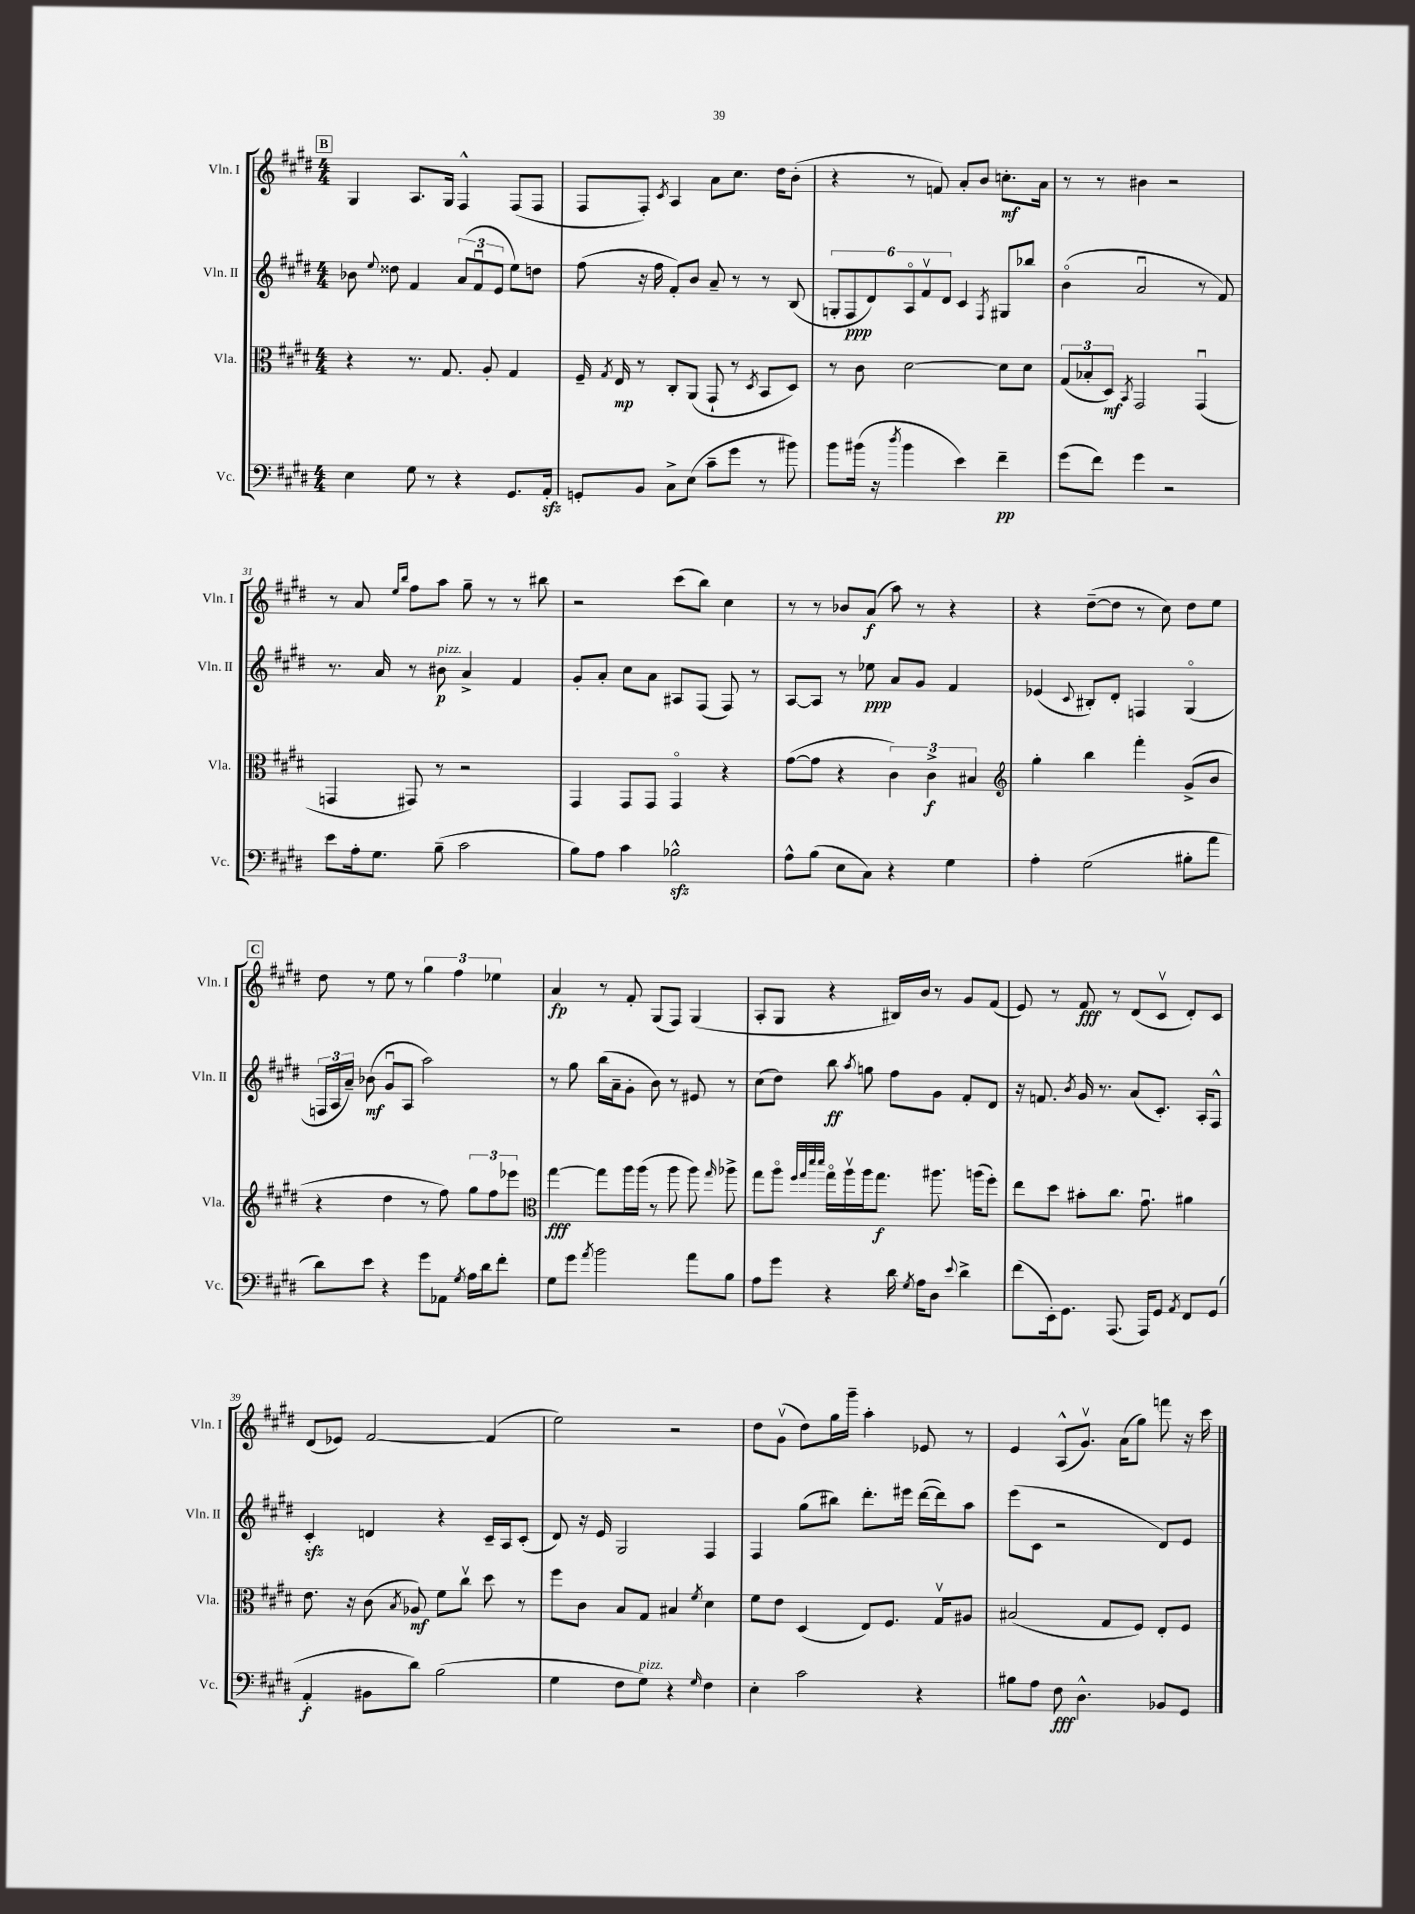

**kern	**kern	**kern	**kern
*staff4	*staff3	*staff2	*staff1
*clefF4	*clefC3	*clefG2	*clefG2
*k[f#c#g#d#]	*k[f#c#g#d#]	*k[f#c#g#d#]	*k[f#c#g#d#]
*M4/4	*M4/4	*M4/4	*M4/4
4E	4r	8b-	4G#
.	.	8qqee	.
.	.	8dd##	.
8G#	8.r	4f#	8.A
8r	.	.	.
.	8.G#	.	16G#
4r	.	(12a	4F#^^
.	.	12f#u	.
.	8A'	.	.
.	.	12e	.
8.GG#	4G#	8ee)	(8F#
.	.	8dd	8F#
16AA'	.	.	.
=	=	=	=
8GG'	16F#~	(8ff#	8F#
.	8qG#	.	.
.	16E	.	.
8BB	8r	16r	8F#')
.	.	16ff#	.
.	.	.	8qc#
8C#^	8C#'	8f#')	4A
(8E	(8AA	8b	.
8c#~	8GG#`	8a~	8a
8g#	8r	8r	8.cc#
.	8qD#	.	.
8r	8BB	8r	.
.	.	.	16dd#
8b#)	8D#)	(8B	(8b'
=	=	=	=
8b	8r	12G'	4r
.	.	12F#	.
(16b#	8c#	.	.
.	.	12d#)	.
16r	.	.	.
8qdd#	.	.	.
4b#	[2d#	12Ao	8r
.	.	12f#v	.
.	.	.	8f)
.	.	12d#	.
4e)	.	4c#	8a'
.	.	.	8b
.	.	8qF#	.
4f#~	8d#]	8G#	8.cc'
.	8d#	8bb-	.
.	.	.	16a
=	=	=	=
(8g#	(12G#	(4bo	8r
.	12B-'	.	.
8f#)	.	.	8r
.	12D#)	.	.
.	8qBB	.	.
4g#	2GG#	2au	4b#
2r	.	.	2r
.	(4GG#u	8r	.
.	.	8f#)	.
=	=	=	=
8e	4GG	8.r	8r
16A'	.	.	8a
8.G#	.	16a	.
.	.	.	16qqee
.	.	.	16qqbb
.	8GG#)	8r	8ff#
(8B~	8r	8b#	8aa
2c#	2r	4a^	8gg#~
.	.	.	8r
.	.	4f#	8r
.	.	.	8bb#
=	=	=	=
8B)	4GG#	8g#'	2r
8A	.	8a'	.
4c#	8GG#	8cc#	.
.	8GG#	8a	.
2B-^^	4GG#o	8A#	(8ccc#
.	.	(8F#	8bb)
.	4r	8F#)	4cc#
.	.	8r	.
=	=	=	=
8A^^	([8g#	[8A	8r
(8B	8g#]	8A]	8r
8E	4r	8r	8b-
8C#)	.	8ee-	(8a
4r	6c#)	8a	8aa)
.	.	8g#	8r
.	6c#^	.	.
4G#	.	4f#	4r
.	6B#	.	.
=	=	=	=
*	*clefG2	*	*
4A'	4gg#'	(4e-	4r
.	.	8qqc#	.
(2G#	4bb	8B#')	([8dd#~
.	.	8d#'	8dd#]
.	4fff#'	4F	8r
.	.	.	8cc#)
8B#'	(8g#^	(4G#o	8dd#
8a	8b	.	8ee
=	=	=	=
8d#)	4r	24F	8dd#
.	.	24A	.
.	.	24a~)	.
8e	.	(8b-	8r
4r	4dd#	8g#u	8ee
.	.	8A	8r
8g#	8r	2aa)	6gg#
8AA-	8ff#)	.	.
.	.	.	6ff#
8qG#	.	.	.
16A	12gg#	.	.
16d#	.	.	.
.	12ff#	.	6ee-
8f#'	.	.	.
.	12eee-	.	.
=	=	=	=
*	*clefC3	*	*
8G#	[4gg#	8r	4a
8g#	.	8gg#	.
8qa	.	.	.
2b	8gg#]	(16bb	8r
.	.	16a~	.
.	16aa	8g#'	8f#'
.	(16aa	.	.
.	8r	8b)	(8G#
.	8aa	8r	8F#)
8a	8aa)	8e#	(4G#
.	16qqgg#	.	.
8B	8aa-^	8r	.
=	=	=	=
8A	8gg#	(8cc#	8A'
8g#	8aao	8dd#)	8G#
.	32qqff#	.	.
.	32qqgg#	.	.
.	32qqddd#	.	.
.	32qqddd#	.	.
4r	16gg#o	8bb	4r
.	16aav	.	.
.	.	8qaa	.
.	16aa	8gg	.
.	8.gg#	.	.
16d#	.	8ff#	16B#)
8qG#	.	.	.
16A	.	.	16b
8D#	8.aa#	8g#	8r
8qqe	.	.	.
4d#^	.	8f#'	8g#
.	(16aa	.	.
.	8ff#')	8d#	(8f#
=	=	=	=
(8f#	8ee	16r	8e)
.	.	8.f	.
16EE')	8dd#	.	8r
8.GG#	.	.	.
.	.	8qb	.
.	8b#'	16g#	8f#
.	.	8.r	.
(8.AAA	8.cc#	.	8r
.	.	(8a	(8d#
16AAA)	8.g#u	.	.
8GG#	.	8.c#')	8c#v
8qAA	.	.	.
8FF#	4a#	.	8d#')
.	.	16A'	.
(8GG#	.	8F#^^	8c#
=	=	=	=
4AA'	8.e	4c#'	(8d#
.	.	.	8e-)
.	16r	.	.
8BB#	(8c#	4d	[2f#
.	8qB	.	.
8d#)	8A-)	.	.
(2B	8f#	4r	.
.	8cc#v	.	.
.	8dd#	16c#~	(4f#]
.	.	16A	.
.	8r	(8c#'	.
=	=	=	=
4G#	8ff#	8d#)	2ee)
.	8c#	16r	.
.	.	16e	.
8F#	8B	2G#	.
8G#)	8G#	.	.
4r	4B#	.	2r
16qqG#	8qf#	.	.
4F#	4d#	4F#	.
=	=	=	=
4E'	8f#	4F#	8dd#
.	8e	.	(8g#v
2c#	(4D#	(8gg#	8dd#)
.	.	8bb#)	16gg#
.	.	.	16ggg#~
.	8E)	8.ddd#'	4aa'
.	8.F#	.	.
.	.	16eee#	.
4r	.	([16ddd#	8e-
.	16G#v	16ddd#])	.
.	8A#	8aa	8r
=	=	=	=
8B#	(2B#	(8eee	4e
8A	.	8c#	.
8F#	.	2r	(8A^^
4.D#^^	.	.	8.g#v)
.	8G#	.	.
.	.	.	(16a
.	8F#)	.	8gg#)
8BB-	8E'	8d#)	8fff
8GG#	8F#	8e	16r
.	.	.	16ccc#
==	==	==	==
*-	*-	*-	*-
